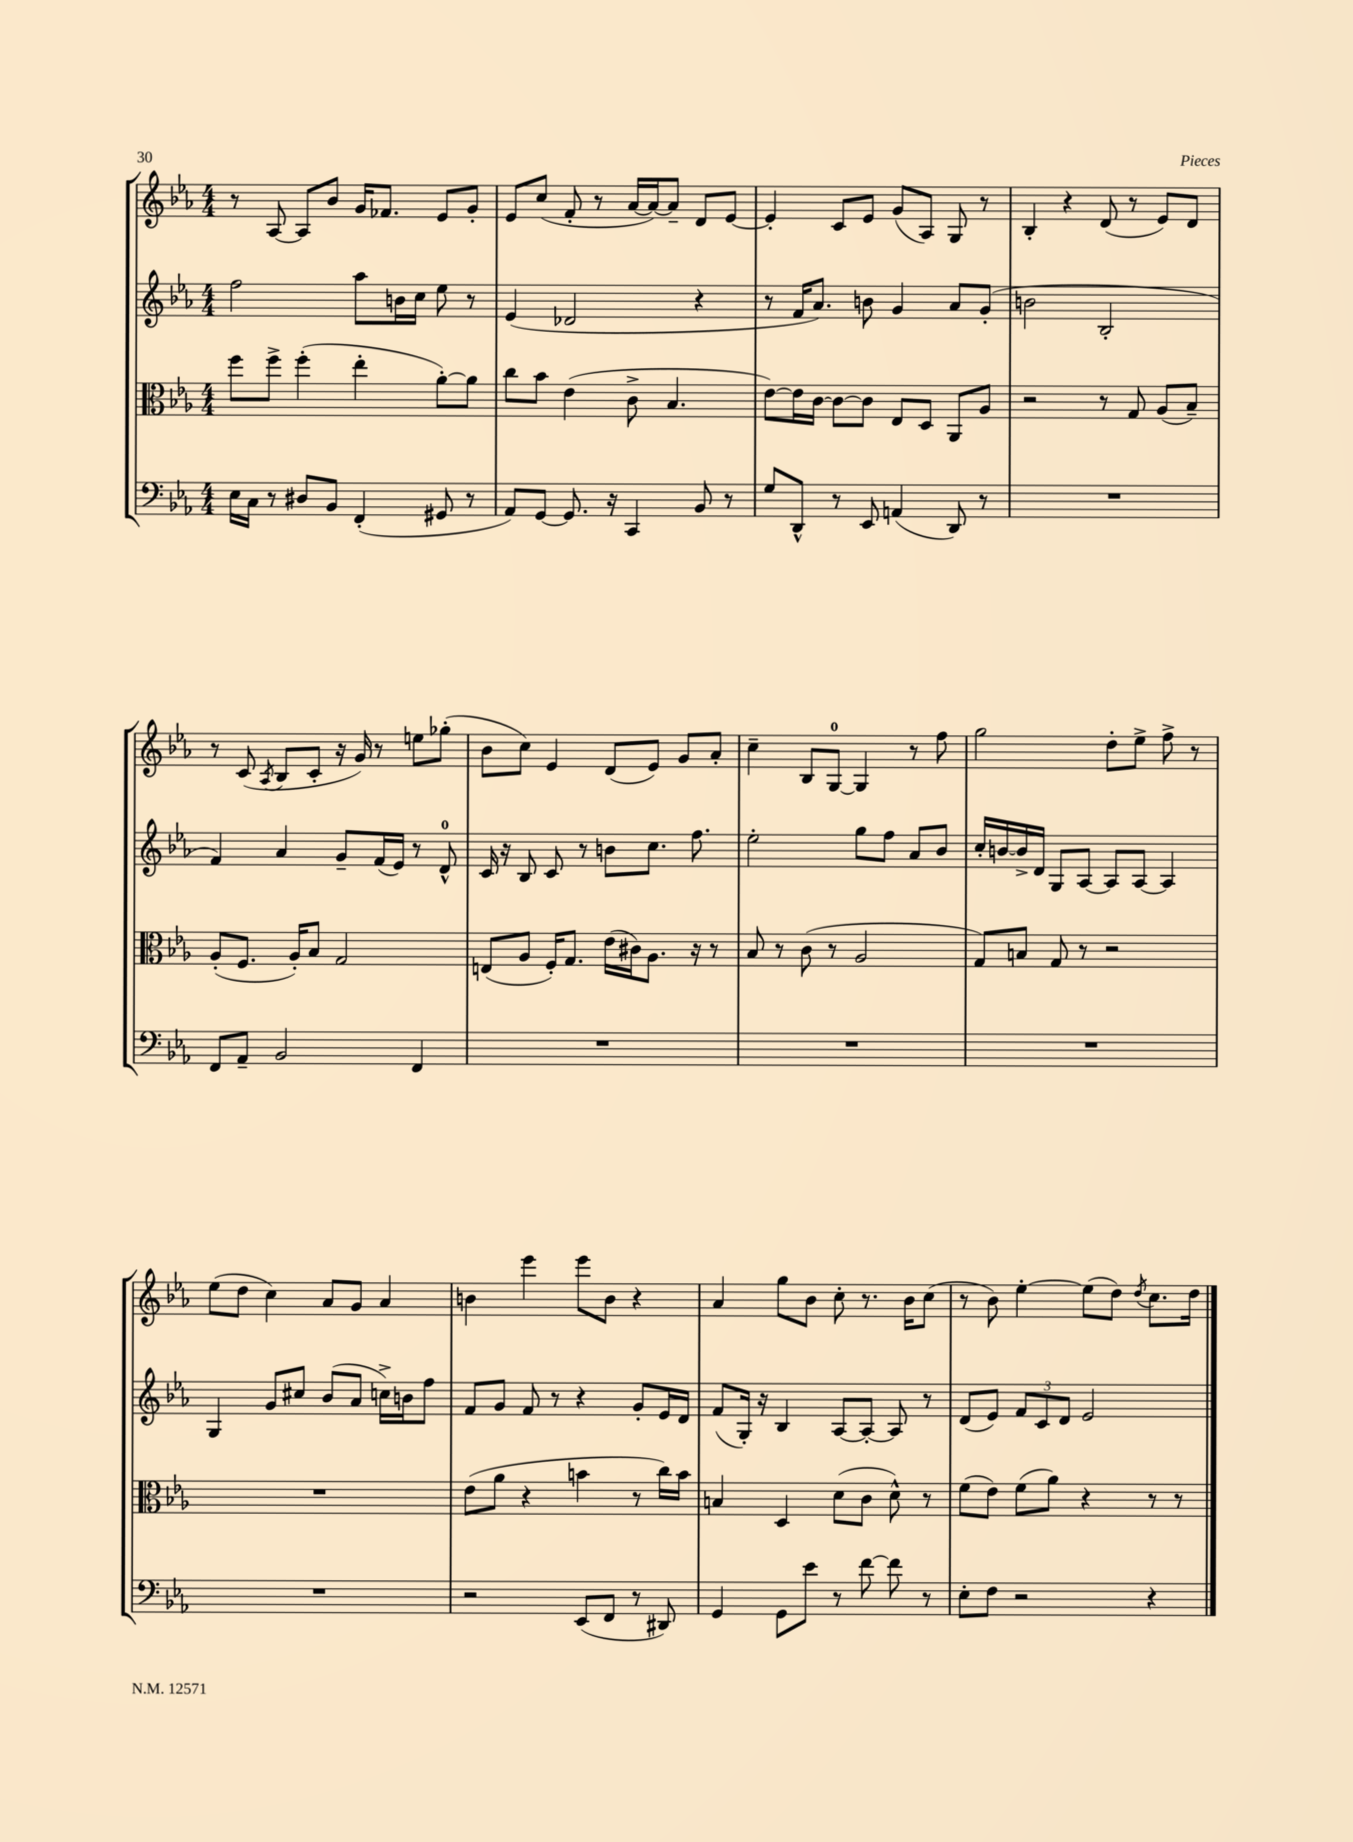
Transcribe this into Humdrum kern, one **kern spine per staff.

**kern	**kern	**kern	**kern
*staff4	*staff3	*staff2	*staff1
*clefF4	*clefC3	*clefG2	*clefG2
*k[b-e-a-]	*k[b-e-a-]	*k[b-e-a-]	*k[b-e-a-]
*M4/4	*M4/4	*M4/4	*M4/4
16E-	8ff	2ff	8r
16C	.	.	.
8r	8ff^	.	[8A-
8D#	(4ff'	.	8A-]
8BB-	.	.	8b-
(4FF'	4ee-'	8aa-	16g
.	.	.	8.f-
.	.	16b	.
.	.	16cc	.
8GG#	[8a-')	8ee-	8e-
8r	8a-]	8r	8g'
=	=	=	=
8AA-)	8cc	(4e-	8e-
[8GG	8b-	.	(8cc
8.GG]	(4e-	2d-	8f'
.	.	.	8r
16r	.	.	.
4CC	8c^	.	[16a-
.	.	.	16a-_)
.	4.B-	.	8a-~]
8BB-	.	4r	8d
8r	.	.	[8e-
=	=	=	=
8G	[8e-)	8r	4e-']
8DD^^	16e-]	16f	.
.	[16c	8.a-)	.
8r	8c_	.	8c
8EE-	8c]	8b	8e-
(4AA	8E-	4g	(8g
.	8D	.	8A-)
8DD)	8AA-	8a-	8G
8r	8A-	(8g'	8r
=	=	=	=
1r	2r	2b	4B-'
.	.	.	4r
.	8r	2B-'	(8d
.	8G	.	8r
.	(8A-	.	8e-)
.	8B-~)	.	8d
=	=	=	=
8FF	(8A-'	4f)	8r
8AA-~	8.F	.	(8c
.	.	.	8qA-
2BB-	.	4a-	8B-
.	16A-')	.	.
.	8B-	.	8c'
.	2G	8g~	16r
.	.	.	16g)
.	.	(16f	8r
.	.	16e-)	.
4FF	.	8r	8ee
.	.	8d^^	(8gg-'
=	=	=	=
1r	(8E	16c	8b-
.	.	16r	.
.	8A-	8B-	8cc)
.	16F')	8c	4e-
.	8.G	.	.
.	.	8r	.
.	(16e-	8b	(8d
.	16c#)	.	.
.	8.A-	8.cc	8e-)
.	.	.	8g
.	16r	8.ff	.
.	8r	.	8a-'
=	=	=	=
1r	8B-	2ee-'	4cc~
.	8r	.	.
.	(8c	.	8B-
.	8r	.	[8G
.	2A-	8gg	4G]
.	.	8ff	.
.	.	8a-	8r
.	.	8b-	8ff
=	=	=	=
1r	8G)	16cc'	2gg
.	.	[16b	.
.	8B	16b^]	.
.	.	16d	.
.	8G	8G	.
.	8r	[8A-	.
.	2r	8A-]	8dd'
.	.	[8A-	8ee-^
.	.	4A-]	8ff^
.	.	.	8r
=	=	=	=
1r	1r	4G	(8ee-
.	.	.	8dd
.	.	8g	4cc)
.	.	8cc#	.
.	.	(8b-	8a-
.	.	8a-	8g
.	.	16cc^)	4a-
.	.	16b	.
.	.	8ff	.
=	=	=	=
2r	(8e-	8f	4b
.	8a-	8g	.
.	4r	8f	4eee-
.	.	8r	.
(8EE-	4b	4r	8eee-
8FF	.	.	8b
8r	8r	8g'	4r
8DD#)	16cc)	16e-	.
.	16b	16d	.
=	=	=	=
4GG	4B	(8f	4a-
.	.	16G')	.
.	.	16r	.
8GG	4D	4B-	8gg
8e-	.	.	8b-
8r	(8d	[8A-	8cc'
[8f	8c	8A-'_	8.r
8f]	8d^^)	8A-]	.
.	.	.	16b-
8r	8r	8r	(8cc
=	=	=	=
8E-'	(8f	(8d	8r
8F	8e-)	8e-)	8b-)
2r	(8f	12f	[4ee-'
.	.	12c	.
.	8a-)	.	.
.	.	12d	.
.	4r	2e-	(8ee-]
.	.	.	8dd)
.	.	.	8qdd
4r	8r	.	8.cc
.	8r	.	.
.	.	.	16dd
==	==	==	==
*-	*-	*-	*-
